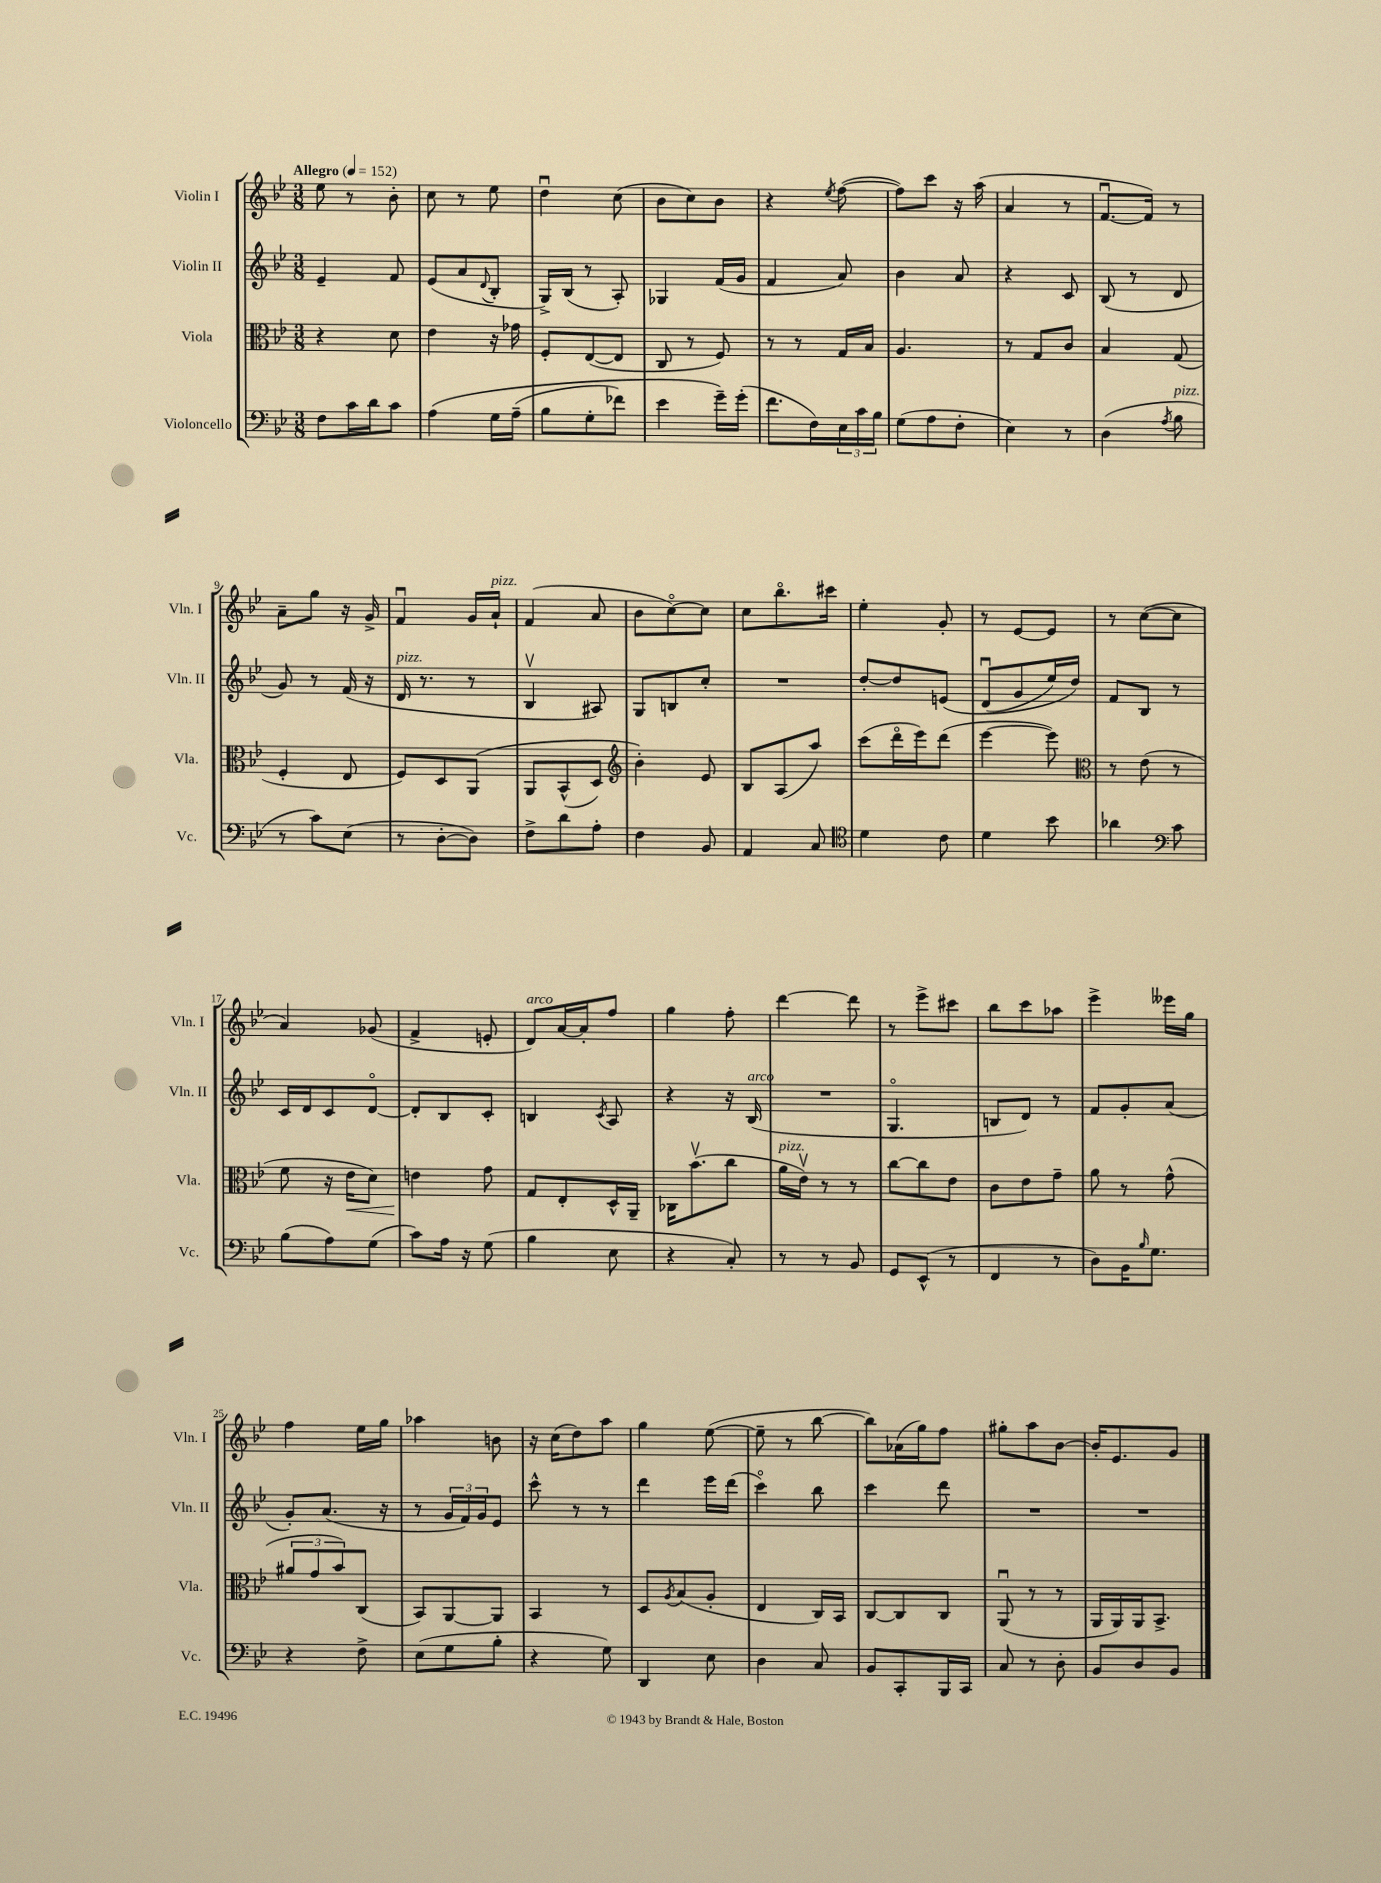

**kern	**kern	**dynam	**kern	**kern
*part4	*part3	*part3	*part2	*part1
*staff4	*staff3	*staff3	*staff2	*staff1
*I"Violoncello	*I"Viola	*	*I"Violin II	*I"Violin I
*I'Vc.	*I'Vla.	*	*I'Vln. II	*I'Vln. I
*clefF4	*clefC3	*	*clefG2	*clefG2
*k[b-e-]	*k[b-e-]	*	*k[b-e-]	*k[b-e-]
*M3/8	*M3/8	*	*M3/8	*M3/8
*MM152	*MM152	*	*MM152	*MM152
=1	=1	=1	=1	=1
!	!	!	!	!LO:TX:a:B:t=Allegro
8F\L	4r	.	4e-~/	8ee-\
16c\L	.	.	.	8r
16d\J	.	.	.	.
8c\J	8d\	.	8f/	8b-'\
=2	=2	=2	=2	=2
(4A\	4e-\	.	(8e-/L	8cc\
.	.	.	8a/	8r
.	.	.	8qqd/	.
16G\LL	16r	.	8B-'/J	8ee-\
(16A~\JJ	16g-X\	.	.	.
=3	=3	=3	=3	=3
8B-\L	8F'/L	.	16G^/LL)	4ddu\
.	.	.	(16B-/JJ	.
8G'\	([8E-/	.	8r	.
8f-X\J)	8E-/J]	.	8A'/)	(8cc\
=4	=4	=4	=4	=4
4e-\	8C/	.	4G-X/	8b-\L
.	8r	.	.	8cc\)
16g~\LL)	8F/)	.	(16f/LL	8b-\J
(16g'\JJ	.	.	16g/JJ	.
=5	=5	=5	=5	=5
8.f\L	8r	.	4f/	4r
.	8r	.	.	.
16F\L)	.	.	.	.
.	.	.	.	8qee-/
24E-\	16G/LL	.	8a/)	([8ff\
24c\	.	.	.	.
.	16B-/JJ	.	.	.
24B-\JJ	.	.	.	.
=6	=6	=6	=6	=6
(8G\L	4.A/	.	4b-\	8ff\L])
8A\	.	.	.	8ccc\J
8F'\J	.	.	8a/	16r
.	.	.	.	(16aa\
=7	=7	=7	=7	=7
4E-\)	8r	.	4r	4a/
.	8G/L	.	.	.
8r	8c/J	.	8c/	8r
=8	=8	=8	=8	=8
(4D\	4B-/	.	(8B-/	[8.fu/L
.	.	.	8r	.
.	.	.	.	16f/Jk])
8qA/	.	.	.	.
!LO:TX:a:i:t=pizz.	!	!	!	!
8B-\	(8G/	.	8d/	8r
!!LO:LB:g=z
=9	=9	=9	=9	=9
8r	4F'/	.	8g/)	8a~\L
8c\L)	.	.	8r	8gg\J
(8E-\J	8E-/	.	(16f/	16r
.	.	.	16r	16g^/
=10	=10	=10	=10	=10
!	!	!	!LO:TX:a:i:t=pizz.	!
8r	8F/L)	.	16d/	4fu/
.	.	.	8.r	.
[8D'\L	8D/	.	.	.
8D\J])	(8AA/J	.	8r	16g/LL
!	!	!	!	!LO:TX:a:i:t=pizz.
.	.	.	.	16a`/JJ
=11	=11	=11	=11	=11
8F^\L	8AA/L	.	4B-v/	(4f/
8d\	(8BB-^^/	.	.	.
8A'\J	8D/J)	.	8A#X/)	8a/
=12	=12	=12	=12	=12
*	*clefG2	*	*	*
4F\	4b-'\)	.	8G/L	8b-\L
.	.	.	8Bn/	[8cc\)
8BB-/	8e-/	.	8cc'/J	8cc\J]
=13	=13	=13	=13	=13
4AA/	8B-/L	.	4.r	8cc\L
.	(8A/	.	.	8.bb-\
8C/	8aa/J)	.	.	.
.	.	.	.	16ccc#X\Jk
=14	=14	=14	=14	=14
*clefC4	*	*	*	*
4d\	(8ccc\L	.	[8dd'/L	4ee-'\
.	16ddd\L	.	8dd/]	.
.	16eee-\J)	.	.	.
8c\	(8ddd\J	.	(8en/J	8g'/
=15	=15	=15	=15	=15
4d\	[4eee-\	.	(8du/L	8r
.	.	.	8g/	[8e-/L
8b-\	8eee-\])	.	16ee-/L)	8e-/J]
.	.	.	16dd/JJ)	.
=16	=16	=16	=16	=16
*	*clefC3	*	*	*
4a-X\	8r	.	8f/L	8r
.	(8e-\	.	8B-/J	([8cc\L
*clefF4	*	*	*	*
8c\	8r	.	8r	8cc\J]
!!LO:LB:g=z
=17	=17	=17	=17	=17
(8B-\L	8f\	.	16c/LL	4a/)
.	.	.	16d/J	.
8A\)	16r	.	8c/	.
!	!	!LO:HP:b	!	!
.	16e-\KL	<	.	.
(8G\J	8d\J)	.	[8d/J	(8g-X/
=18	=18	=18	=18	=18
8c\L)	4en\	.	8d'/L]	4f^/
16A\Jk	.	.	8B-/	.
16r	.	.	.	.
(8G\	8g\	[	8c'/J	8en'/
=19	=19	=19	=19	=19
!	!	!	!	!LO:TX:a:i:t=arco
4B-\	8G/L	.	4Bn/	8d/L)
.	8E-'/	.	.	[16a/L
.	.	.	.	16a'/J]
.	.	.	8qc/	.
8E-\	16D^^/L	.	8A/	8ff/J
.	16AA~/JJ	.	.	.
=20	=20	=20	=20	=20
4r	16C-X\KL	.	4r	4gg\
.	(8.b-v\	.	.	.
8C'/)	8cc\J	.	16r	8ff'\
!	!	!	!LO:TX:a:i:t=arco	!
.	.	.	(16B-/	.
=21	=21	=21	=21	=21
!	!LO:TX:a:i:t=pizz.	!	!	!
8r	16a\LL	.	4.r	[4ddd\
.	16e-v\JJ)	.	.	.
8r	8r	.	.	.
8BB-/	8r	.	.	8ddd\]
=22	=22	=22	=22	=22
8GG/L	[8cc\L	.	4.G/	8r
(8EE-^^/J	8cc\]	.	.	8eee-^\L
8r	8e-\J	.	.	8ccc#X\J
=23	=23	=23	=23	=23
4FF/	8c\L	.	8Bn/L	8bb-\L
.	8e-\	.	8d/J)	8ccc\
8r	8g~\J	.	8r	8aa-X\J
=24	=24	=24	=24	=24
8D\L)	8a\	.	8f/L	4eee-^\
16BB-\K	8r	.	8g'/	.
16qqB-/	.	.	.	.
8.G\J	.	.	.	.
.	(8g^^\	.	(8a/J	16eee--X\LL
.	.	.	.	16gg\JJ
!!LO:LB:g=z
=25	=25	=25	=25	=25
4r	12a#X/L	.	8g'/L)	4ff\
.	12g/	.	.	.
.	.	.	(8.a/J	.
.	12b-/)	.	.	.
8F^\	(8C/J	.	.	16ee-\LL
.	.	.	16r	16gg\JJ
=26	=26	=26	=26	=26
(8E-\L	8BB-/L)	.	8r	4aa-X\
8G\	[8AA/	.	24g/LL	.
.	.	.	24f/)	.
.	.	.	24g/J	.
8B-'\J	8AA/J]	.	8e-/J	8bn\
=27	=27	=27	=27	=27
4r	4BB-/	.	8ccc^^\	16r
.	.	.	.	(16cc\KL
.	.	.	8r	8dd\)
8G\)	8r	.	8r	8aa\J
=28	=28	=28	=28	=28
4DD/	8D/L	.	4ddd\	4gg\
.	8qA/	.	.	.
.	(8B-/	.	.	.
8E-\	8A'/J	.	16eee-\LL	([8ee-\
.	.	.	(16ddd\JJ	.
=29	=29	=29	=29	=29
4D\	4E-/	.	4ccc\)	8ee-~\]
.	.	.	.	8r
8C/	16C/LL)	.	8bb-\	[8bb-\
.	16BB-/JJ	.	.	.
=30	=30	=30	=30	=30
8BB-/L	[8C/L	.	4ccc\	8bb-\L])
8CC'/	8C/]	.	.	(16a-X\L
.	.	.	.	16gg\J)
16BBB-/L	8C/J	.	8ddd\	8ff\J
16CC/JJ	.	.	.	.
=31	=31	=31	=31	=31
8C/	(8AAu/	.	4.r	8gg#X'\L
8r	8r	.	.	8aa\
8D'\	8r	.	.	[8b-\J
=32	=32	=32	=32	=32
8BB-/L	16AA/LL	.	4.r	16b-'/KL]
.	16AA/)	.	.	8.e-/
8D/	16AA/J	.	.	.
.	8.BB-^/J	.	.	.
8BB-/J	.	.	.	8g/J
==	==	==	==	==
*-	*-	*-	*-	*-
